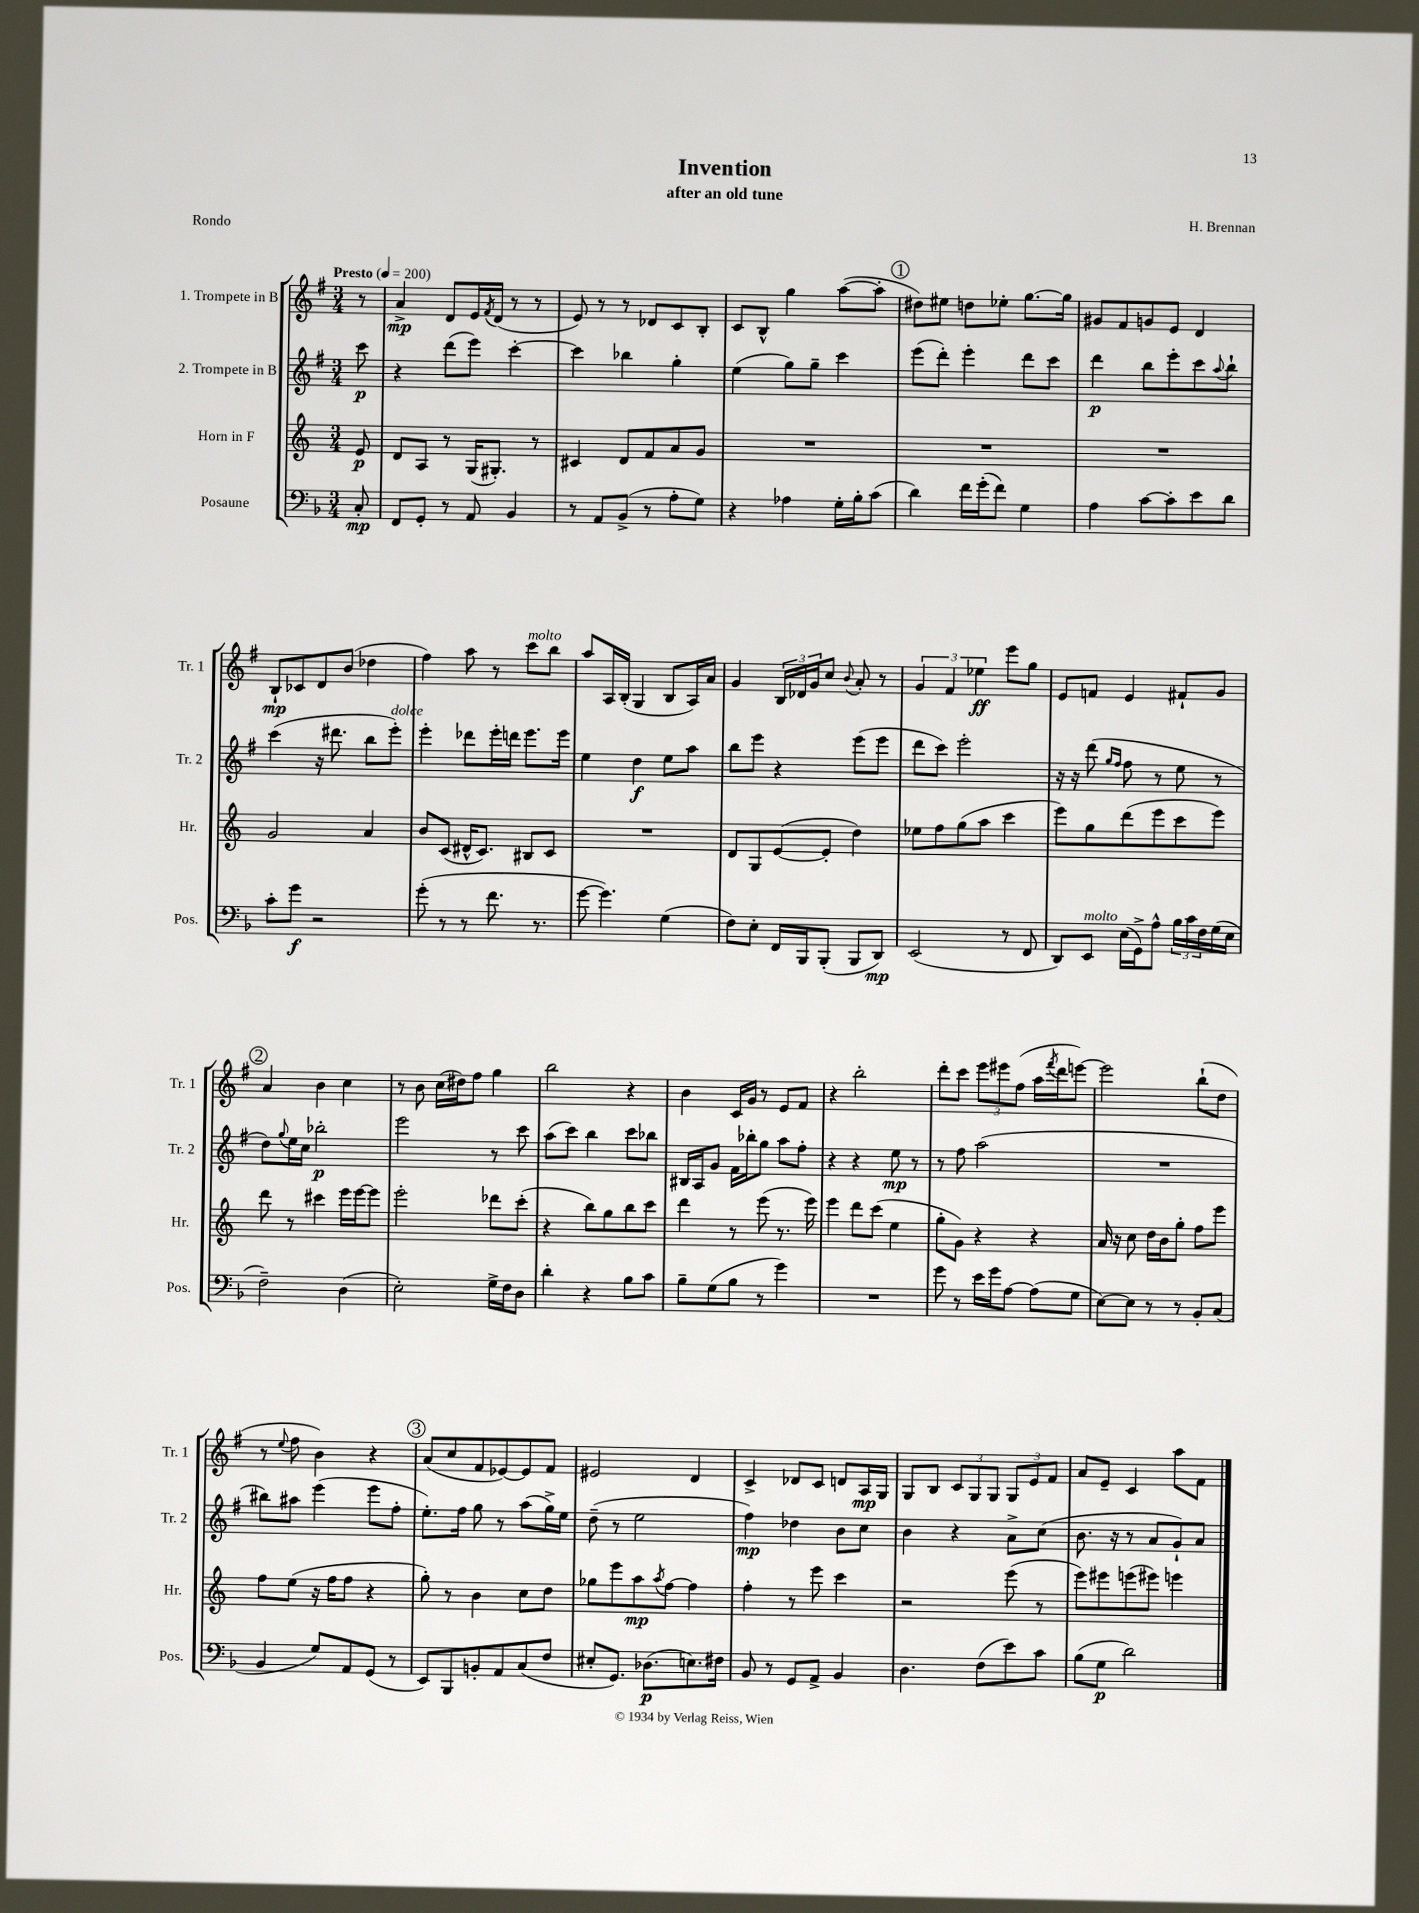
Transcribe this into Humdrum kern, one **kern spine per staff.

**kern	**dynam	**kern	**dynam	**kern	**dynam	**kern	**dynam
*part4	*part4	*part3	*part3	*part2	*part2	*part1	*part1
*staff4	*staff4	*staff3	*staff3	*staff2	*staff2	*staff1	*staff1
*I"Posaune	*	*I"Horn in F	*	*I"2. Trompete in B	*	*I"1. Trompete in B	*
*I'Pos.	*	*I'Hr.	*	*I'Tr. 2	*	*I'Tr. 1	*
*clefF4	*	*clefG2	*	*clefG2	*	*clefG2	*
*k[b-]	*	*k[]	*	*k[f#]	*	*k[f#]	*
*M3/4	*	*M3/4	*	*M3/4	*	*M3/4	*
*MM200	*	*MM200	*	*MM200	*	*MM200	*
=	=	=	=	=	=	=	=
!	!	!	!	!	!	!LO:TX:a:B:t=Presto	!
8C'/	mp	8e/	p	8ccc\	p	8r	.
=1	=1	=1	=1	=1	=1	=1	=1
8FF/L	.	8d/L	.	4r	.	4a^/	mp
8GG'/J	.	8A/J	.	.	.	.	.
8r	.	8r	.	(8ddd\L	.	8d/L	.
8AA/	.	(16G/KL	.	8eee\J)	.	16e/L	.
.	.	.	.	.	.	8qf#/	.
.	.	8.G#X'/J)	.	.	.	(16d/JJ	.
4BB-/	.	.	.	[4ccc'\	.	8r	.
.	.	8r	.	.	.	8r	.
=2	=2	=2	=2	=2	=2	=2	=2
8r	.	4c#X/	.	4ccc\]	.	8e/)	.
8AA/L	.	.	.	.	.	8r	.
(8BB-^/J	.	8d/L	.	4bb-X\	.	8r	.
8r	.	8f/	.	.	.	8d-X/L	.
8A'\L	.	8a/	.	4gg'\	.	8c/	.
8G\J)	.	8g/J	.	.	.	8B'/J	.
=3	=3	=3	=3	=3	=3	=3	=3
4r	.	2.r	.	(4ee\	.	8c/L	.
.	.	.	.	.	.	8B^^/J	.
4A-X\	.	.	.	8gg\L)	.	4gg\	.
.	.	.	.	8gg~\J	.	.	.
16G'\LL	.	.	.	4ccc\	.	([8aa\L	.
16B-'\J	.	.	.	.	.	.	.
(8c\J	.	.	.	.	.	8aa'\J]	.
!!LO:REH:place=s1:t=1
=4	=4	=4	=4	=4	=4	=4	=4
4d\)	.	2.r	.	(8eee\L	.	8dd#X\L)	.
.	.	.	.	8ddd'\J)	.	8ee#X\J	.
16f\LL	.	.	.	4eee'\	.	8ddn\L	.
(16g'\J	.	.	.	.	.	.	.
8f\J)	.	.	.	.	.	8ee-X'\J	.
4G\	.	.	.	8ddd\L	.	[8.gg\L	.
.	.	.	.	8ccc\J	.	.	.
.	.	.	.	.	.	16gg\Jk]	.
=5	=5	=5	=5	=5	=5	=5	=5
4A\	.	2.r	.	4ddd\	p	8g#X/L	.
.	.	.	.	.	.	8f#/	.
[8c\L	.	.	.	8bb\L	.	8gn/	.
8c'\]	.	.	.	8eee'\	.	8e/J	.
8e\	.	.	.	8ccc\	.	4d/	.
.	.	.	.	8qqaa/	.	.	.
8d\J	.	.	.	8bb`\J	.	.	.
!!LO:LB:g=z
=6	=6	=6	=6	=6	=6	=6	=6
8c'\L	.	2g/	.	(4ccc\	.	8B`/L	mp
8g\J	f	.	.	.	.	8c-X/	.
2r	.	.	.	16r	.	8d/	.
.	.	.	.	8.ddd#X\	.	.	.
.	.	.	.	.	.	(8b/J	.
.	.	4a/	.	8bb\L	.	4dd-X\	.
!	!	!	!	!LO:TX:a:i:t=dolce	!	!	!
.	.	.	.	8eee'\J)	.	.	.
=7	=7	=7	=7	=7	=7	=7	=7
(8g'\	.	8b/L	.	4eee'\	.	4ff#\)	.
8r	.	(8c/J	.	.	.	.	.
8r	.	16d#X^^/KL	.	8ddd-X\L	.	8aa\	.
.	.	8.c/J)	.	.	.	.	.
8.f\	.	.	.	16eee'\L	.	8r	.
.	.	.	.	16dddn\JJ	.	.	.
!	!	!	!	!	!	!LO:TX:a:i:t=molto	!
.	.	8B#X/L	.	8.eee\L	.	8ccc\L	.
8.r	.	.	.	.	.	.	.
.	.	8c/J	.	.	.	8bb\J	.
.	.	.	.	16eee\Jk	.	.	.
=8	=8	=8	=8	=8	=8	=8	=8
[8g\	.	2.r	.	4ee\	.	8aa/L	.
4.g\])	.	.	.	.	.	16A/L	.
.	.	.	.	.	.	(16B'/JJ	.
.	.	.	.	4dd\	f	4G/	.
(4G\	.	.	.	8ee\L	.	8B/L	.
.	.	.	.	8aa\J	.	16A/L)	.
.	.	.	.	.	.	16a/JJ	.
=9	=9	=9	=9	=9	=9	=9	=9
8F\L)	.	8d/L	.	8bb\L	.	4g/	.
8E'\J	.	8G/	.	8eee\J	.	.	.
16FF/LL	.	([8e/	.	4r	.	24B/LL	.
.	.	.	.	.	.	24d-X/	.
16BBB-/J	.	.	.	.	.	.	.
.	.	.	.	.	.	24g/J	.
(8BBB-'/J	.	8e'/J]	.	.	.	8cc/J	.
.	.	.	.	.	.	8qqb/	.
8BBB-/L	.	4dd\)	.	(8eee\L	.	8a'/	.
8DD/J)	mp	.	.	8eee\J	.	8r	.
=10	=10	=10	=10	=10	=10	=10	=10
(2EE/	.	8ee-X\L	.	8ddd\L	.	6g/	.
.	.	8ff\	.	8ccc\J)	.	.	.
.	.	.	.	.	.	6f#/	.
.	.	(8gg\	.	2eee'\	.	.	.
.	.	.	.	.	.	6ee-X\	ff
.	.	8aa\J	.	.	.	.	.
8r	.	4ccc\	.	.	.	8eee\L	.
8FF/	.	.	.	.	.	8gg\J	.
=11	=11	=11	=11	=11	=11	=11	=11
8DD/L)	.	8eee\L)	.	16r	.	8e/L	.
.	.	.	.	16r	.	.	.
!LO:TX:a:i:t=molto	!	!	!	!	!	!	!
8EE/J	.	8gg\	.	(8ddd\	.	8fn/J	.
.	.	.	.	16qqgg/LL	.	.	.
.	.	.	.	16qqff#/JJ	.	.	.
(16E\LL	.	(8ddd\	.	8ff#\	.	4e/	.
16GG^\J)	.	.	.	.	.	.	.
8A^^\J	.	8eee\	.	8r	.	.	.
24B-\LL	.	8ccc\	.	8ee\	.	8f#X`/L	.
24c\	.	.	.	.	.	.	.
24F\	.	.	.	.	.	.	.
(16G\	.	8eee\J)	.	8r	.	8g/J	.
16E\JJ	.	.	.	.	.	.	.
!!LO:LB:g=z
!!LO:REH:place=s1:t=2
=12	=12	=12	=12	=12	=12	=12	=12
2F~\)	.	8ddd\	.	8dd\L)	.	4a/	.
.	.	.	.	8qqgg/	.	.	.
.	.	8r	.	16ee\L	.	.	.
.	.	.	.	16cc\JJ	.	.	.
.	.	4ccc#X\	.	2bb-X'\	p	4b\	.
(4D\	.	16eee\LL	.	.	.	4cc\	.
.	.	[16eee\J	.	.	.	.	.
.	.	8eee\J]	.	.	.	.	.
=13	=13	=13	=13	=13	=13	=13	=13
2E'\)	.	2eee'\	.	2eee\	.	8r	.
.	.	.	.	.	.	8b\	.
.	.	.	.	.	.	(16cc\LL	.
.	.	.	.	.	.	16dd#X\J)	.
.	.	.	.	.	.	8ff#\J	.
16G^\LL	.	8ddd-X\L	.	8r	.	4gg\	.
16F\J	.	.	.	.	.	.	.
8D\J	.	(8ccc'\J	.	8ccc\	.	.	.
=14	=14	=14	=14	=14	=14	=14	=14
4d'\	.	4r	.	(8aa\L	.	2bb\	.
.	.	.	.	8ccc\J)	.	.	.
4r	.	8bb\L)	.	4bb\	.	.	.
.	.	8gg\	.	.	.	.	.
8B-\L	.	8bb\	.	8ccc\L	.	4r	.
8c\J	.	8ccc\J	.	8bb-X\J	.	.	.
=15	=15	=15	=15	=15	=15	=15	=15
8B-~\L	.	4ddd\	.	16B#X/LL	.	4b\	.
.	.	.	.	16A/J	.	.	.
(8G\	.	.	.	8g/J	.	.	.
8B-\J	.	8r	.	16f#\LL	.	16c/LL	.
.	.	.	.	16bb-X'\J	.	16g/JJ	.
8r	.	(8eee\	.	8gg\J	.	8r	.
4g\)	.	8.r	.	8aa\L	.	8e/L	.
.	.	.	.	8ff#'\J	.	8f#/J	.
.	.	16eee\)	.	.	.	.	.
=16	=16	=16	=16	=16	=16	=16	=16
2.r	.	4eee\	.	4r	.	4r	.
.	.	8ddd\L	.	4r	.	2bb'\	.
.	.	(8ccc\J	.	.	.	.	.
.	.	4ee\	.	8ee\	mp	.	.
.	.	.	.	8r	.	.	.
=17	=17	=17	=17	=17	=17	=17	=17
8g\	.	8gg'\L	.	8r	.	8ddd'\L	.
8r	.	8g\J)	.	8ff#\	.	8ccc\J	.
16e\LL	.	4r	.	(2aa\	.	12eee\L	.
16g\J	.	.	.	.	.	.	.
.	.	.	.	.	.	12eee#X\	.
[8A\J	.	.	.	.	.	.	.
.	.	.	.	.	.	(12ff#\J	.
(8A\L]	.	4r	.	.	.	16aa\LL	.
.	.	.	.	.	.	8qfff#/	.
.	.	.	.	.	.	16ddd\J	.
8G\J	.	.	.	.	.	[8eeen\J)	.
=18	=18	=18	=18	=18	=18	=18	=18
[8E\L)	.	16a/	.	2.r	.	2eee\]	.
.	.	16r	.	.	.	.	.
8E\J]	.	8cc\	.	.	.	.	.
8r	.	16dd\LL	.	.	.	.	.
.	.	16b\J	.	.	.	.	.
8r	.	8gg'\J	.	.	.	.	.
8BB-'/L	.	8ff\L	.	.	.	(8bb`\L	.
(8C/J	.	8eee\J	.	.	.	8dd\J	.
!!LO:LB:g=z
=19	=19	=19	=19	=19	=19	=19	=19
4BB-/	.	8ff\L	.	8bb#X\L)	.	8r	.
.	.	.	.	.	.	8qqee/	.
.	.	(8ee\J	.	8aa#X\J	.	8ff#\	.
8G/L)	.	16r	.	(4eee\	.	4b\)	.
.	.	16ff\KL	.	.	.	.	.
8AA/	.	8ff\J	.	.	.	.	.
(8GG/J	.	4r	.	8eee\L	.	4r	.
8r	.	.	.	8ff#'\J	.	.	.
!!LO:REH:place=s1:t=3
=20	=20	=20	=20	=20	=20	=20	=20
8EE/L)	.	8gg'\)	.	8.ee'\L)	.	(8a/L	.
8BBB-/	.	8r	.	.	.	8cc/	.
.	.	.	.	16ff#\Jk	.	.	.
8BBn'/	.	4b\	.	8gg\	.	8f#/	.
8AA/	.	.	.	8r	.	[8e-X/)	.
(8C/	.	8cc\L	.	(8aa\L	.	8e-/]	.
8F/J	.	8dd\J	.	16gg^\L)	.	8f#/J	.
.	.	.	.	16ee\JJ	.	.	.
=21	=21	=21	=21	=21	=21	=21	=21
8E#X'/L	.	8gg-X\L	.	(8dd~\	.	2e#X/	.
8.GG/J)	.	8eee\	.	8r	.	.	.
.	.	8aa\	mp	2ee\	.	.	.
(8.D-X\L	p	.	.	.	.	.	.
.	.	8qaa/	.	.	.	.	.
.	.	[8ff\J	.	.	.	.	.
8.En\)	.	4ff\]	.	.	.	4d/	.
16F#X\Jk	.	.	.	.	.	.	.
=22	=22	=22	=22	=22	=22	=22	=22
8BB-/	.	4ff'\	.	4ff#\)	mp	4c^/	.
8r	.	.	.	.	.	.	.
8GG/L	.	8r	.	4dd-X\	.	8d-X/L	.
8AA^/J	.	8eee\	.	.	.	8c/J	.
4BB-/	.	4ccc\	.	8b\L	.	8dn/L	.
.	.	.	.	8cc\J	.	16A/L	mp
.	.	.	.	.	.	16G/JJ	.
=23	=23	=23	=23	=23	=23	=23	=23
4.D\	.	2r	.	4b\	.	8G/L	.
.	.	.	.	.	.	8B/J	.
.	.	.	.	4r	.	12c/L	.
.	.	.	.	.	.	12G/	.
(8F\L	.	.	.	.	.	.	.
.	.	.	.	.	.	12G/J	.
8e\)	.	(8eee\	.	8a^\L	.	12G/L	.
.	.	.	.	.	.	12e/	.
8c\J	.	8r	.	(8cc\J	.	.	.
.	.	.	.	.	.	12f#/J	.
=24	=24	=24	=24	=24	=24	=24	=24
(8B-\L	.	8eee\L)	.	8.b\	.	8a/L	.
8G\J	p	8eee#X\	.	.	.	8e~/J	.
.	.	.	.	16r	.	.	.
2d\)	.	(8eeen\	.	8r	.	4c/	.
.	.	8eee#X\J)	.	8a/L	.	.	.
.	.	4eeen\	.	8g`/)	.	8aa\L	.
.	.	.	.	8a/J	.	8f#\J	.
==	==	==	==	==	==	==	==
*-	*-	*-	*-	*-	*-	*-	*-
